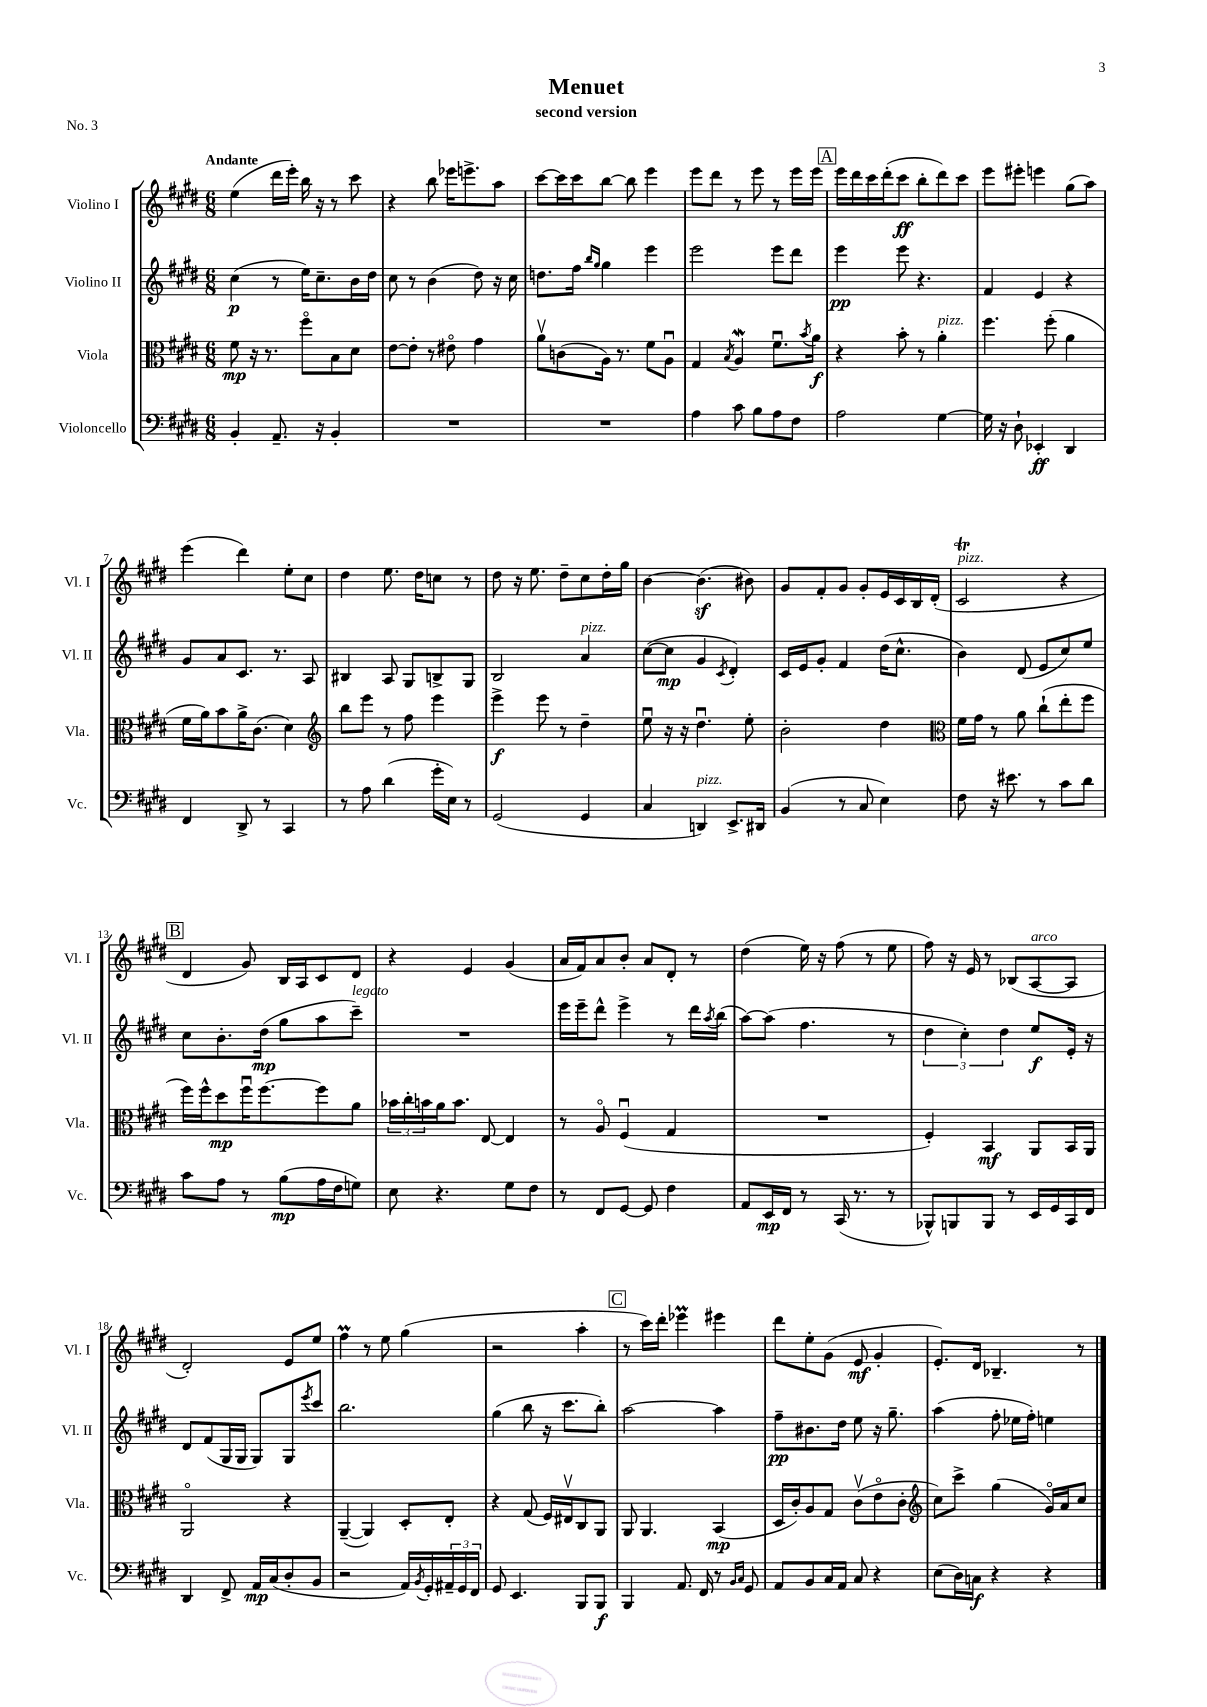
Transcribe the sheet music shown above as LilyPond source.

\header { title = "Menuet" subtitle = "second version" piece = "No. 3" }
<<
\new StaffGroup <<
\new Staff = "s0" \with { instrumentName = "Violino I" shortInstrumentName = "Vl. I" } {
    \clef treble \key e \major \numericTimeSignature \time 6/8 \tempo "Andante"
    e''4( dis'''16 e'''16-.) b''16 r16 r8 cis'''8 |
    r4 b''8 ees'''16 e'''8.-> a''8 |
    cis'''8~ cis'''16 cis'''16 b''8~ b''8 e'''4 |
    e'''8 dis'''8 r8 e'''8 r8 e'''16 e'''16 |
    \mark \markup { \box "A" } e'''16 dis'''16 cis'''16 dis'''16-.( cis'''8\ff b''8-. dis'''8) cis'''8 |
    e'''8 eis'''8-. e'''4 gis''8( a''8) |
    e'''4( dis'''4) e''8-. cis''8 |
    dis''4 e''8. dis''16 c''8 r8 |
    dis''8 r16 e''8. dis''8-- cis''8 dis''16-. gis''16 |
    b'4~ b'4.\sf( bis'8) |
    gis'8 fis'8-. gis'8 gis'8-. e'16 cis'16 b16 dis'16-.( |
    cis'2\trill^\markup { \italic "pizz." } r4 |
    \mark \markup { \box "B" } dis'4 gis'8) b16 a16 cis'8 dis'8 |
    r4 e'4 gis'4( |
    a'16 fis'16) a'8 b'8-. a'8 dis'8-. r8 |
    dis''4( e''16) r16 fis''8( r8 e''8 |
    fis''8) r16 e'16 r8 bes8( a8~^\markup { \italic "arco" } a8 |
    dis'2-.) e'8 e''8 |
    fis''4\prall r8 e''8 gis''4( |
    r2 a''4-. |
    \mark \markup { \box "C" } r8 cis'''16) dis'''16-. ees'''4\prall eis'''4 |
    dis'''8 e''8-. gis'8( e'8\mf gis'4-. |
    e'8.-.) dis'16 bes4.-- r8 \bar "|." |
}
\new Staff = "s1" \with { instrumentName = "Violino II" shortInstrumentName = "Vl. II" } {
    \clef treble \key e \major \numericTimeSignature \time 6/8
    cis''4\p( r8 e''16) cis''8.-- b'16 dis''16 |
    cis''8 r8 b'4( dis''8) r16 cis''16 |
    d''8. fis''16 \grace { b''16 gis''16 } gis''4 e'''4 |
    e'''2 e'''8 dis'''8 |
    \mark \markup { \box "A" } e'''4\pp e'''8 r4. |
    fis'4 e'4 r4 |
    gis'8 a'8 cis'8. r8. a8 |
    bis4 a8 gis8 b8-> gis8 |
    b2 a'4^\markup { \italic "pizz." } |
    cis''8~( cis''8\mp gis'4 \acciaccatura { cis'8 } dis'4-.) |
    cis'16 e'16 gis'8-. fis'4 dis''16( cis''8.-^ |
    b'4) dis'8( e'8 cis''8) e''8 |
    \mark \markup { \box "B" } cis''8 b'8.-. dis''16\mp( gis''8 a''8 cis'''8--^\markup { \italic "legato" }) |
    R2. |
    e'''16 e'''16-- dis'''8-^ e'''4-> r8 dis'''16 \acciaccatura { a''8 } b''16( |
    a''8~) a''8( fis''4. r8 |
    \tuplet 3/2 { dis''4 cis''4-.) dis''4 } e''8\f e'16-. r16 |
    dis'8 fis'8( gis16 gis16 gis8) gis8 \acciaccatura { e'''8 } cis'''8 |
    b''2. |
    gis''4( b''8 r16 cis'''8. b''8-.) |
    \mark \markup { \box "C" } a''2~ a''4 |
    fis''8--\pp bis'8. dis''16 e''8 r16 gis''8.-- |
    a''4( fis''8-. ees''16 fis''16-.) e''4 \bar "|." |
}
\new Staff = "s2" \with { instrumentName = "Viola" shortInstrumentName = "Vla." } {
    \clef alto \key e \major \numericTimeSignature \time 6/8
    fis'8\mp r16 r8. fis''8\flageolet b8 dis'8 |
    e'8~ e'8-. r8 eis'8\flageolet gis'4 |
    a'8\upbow c'8( a16) r8. fis'8 a8\downbow |
    gis4 \acciaccatura { b8 } a4\mordent fis'8.\downbow \acciaccatura { b'8 } a'16\f |
    \mark \markup { \box "A" } r4 b'8-. r8 a'4-.^\markup { \italic "pizz." } |
    fis''4. fis''8-.( a'4 |
    fis'16 a'16) b'8 a'16-> cis'8.( dis'4) |
    \clef treble b''8 e'''8 r8 fis''8 e'''4 |
    e'''4->\f e'''8 r8 dis''4-- |
    e''8\downbow r16 r16 dis''4.\downbow e''8-. |
    b'2-. dis''4 |
    \clef alto fis'16 gis'16 r8 a'8 cis''8-!( e''8-. fis''8 |
    \mark \markup { \box "B" } fis''16) fis''16-^ dis''8\mp fis''16\downbow fis''8.~ fis''8 a'8 |
    \tuplet 3/2 { bes'16 cis''16-. b'16 } a'16 b'8. e8~ e4 |
    r8 a8\flageolet fis4\downbow( gis4 |
    R2. |
    fis4-.) b,4\mf a,8 b,16 a,16 |
    a,2\flageolet r4 |
    a,4~--( a,4) dis8-. e8-. |
    r4 gis8( fis16) eis16\upbow cis8 a,8 |
    \mark \markup { \box "C" } a,8 a,4. b,4\mp( |
    dis16 cis'16-.) a8 gis8 cis'8\upbow( e'8\flageolet cis'8-. |
    \clef treble cis''8) cis'''8-> gis''4( gis'16\flageolet) a'16 cis''8 \bar "|." |
}
\new Staff = "s3" \with { instrumentName = "Violoncello" shortInstrumentName = "Vc." } {
    \clef bass \key e \major \numericTimeSignature \time 6/8
    b,4-. a,8.-- r16 b,4-. |
    R2. |
    R2. |
    a4 cis'8 b8 a8 fis8 |
    \mark \markup { \box "A" } a2 gis4~ |
    gis16 r16 dis8-! ees,4-.\ff dis,4 |
    fis,4 dis,8-> r8 cis,4 |
    r8 a8 dis'4( gis'16-. e16) r8 |
    gis,2( gis,4 |
    cis4 d,4^\markup { \italic "pizz." }) e,8.-> dis,16 |
    b,4( r8 cis8 e4) |
    fis8 r16 eis'8. r8 cis'8 dis'8 |
    \mark \markup { \box "B" } cis'8 a8 r8 b8\mp( a16 fis16 g8) |
    e8 r4. gis8 fis8 |
    r8 fis,8 gis,8~ gis,8 fis4 |
    a,8 e,16\mp fis,16 r8 cis,16( r8. r8 |
    bes,,8-^) b,,8 b,,8 r8 e,16 gis,16 cis,16 fis,16 |
    dis,4 fis,8-> a,16\mp cis16( dis8-. b,8 |
    r2 a,16) \acciaccatura { b,8 } gis,16-. \tuplet 3/2 { ais,16-- gis,16 fis,16 } |
    gis,8 e,4. b,,8 b,,8\f |
    \mark \markup { \box "C" } b,,4 a,8. fis,16 r8 \grace { b,16 cis16 } gis,8 |
    a,8 b,8 cis16 a,16 cis8 r4 |
    e8( dis16) c16\f r4 r4 \bar "|." |
}
>>
>>
